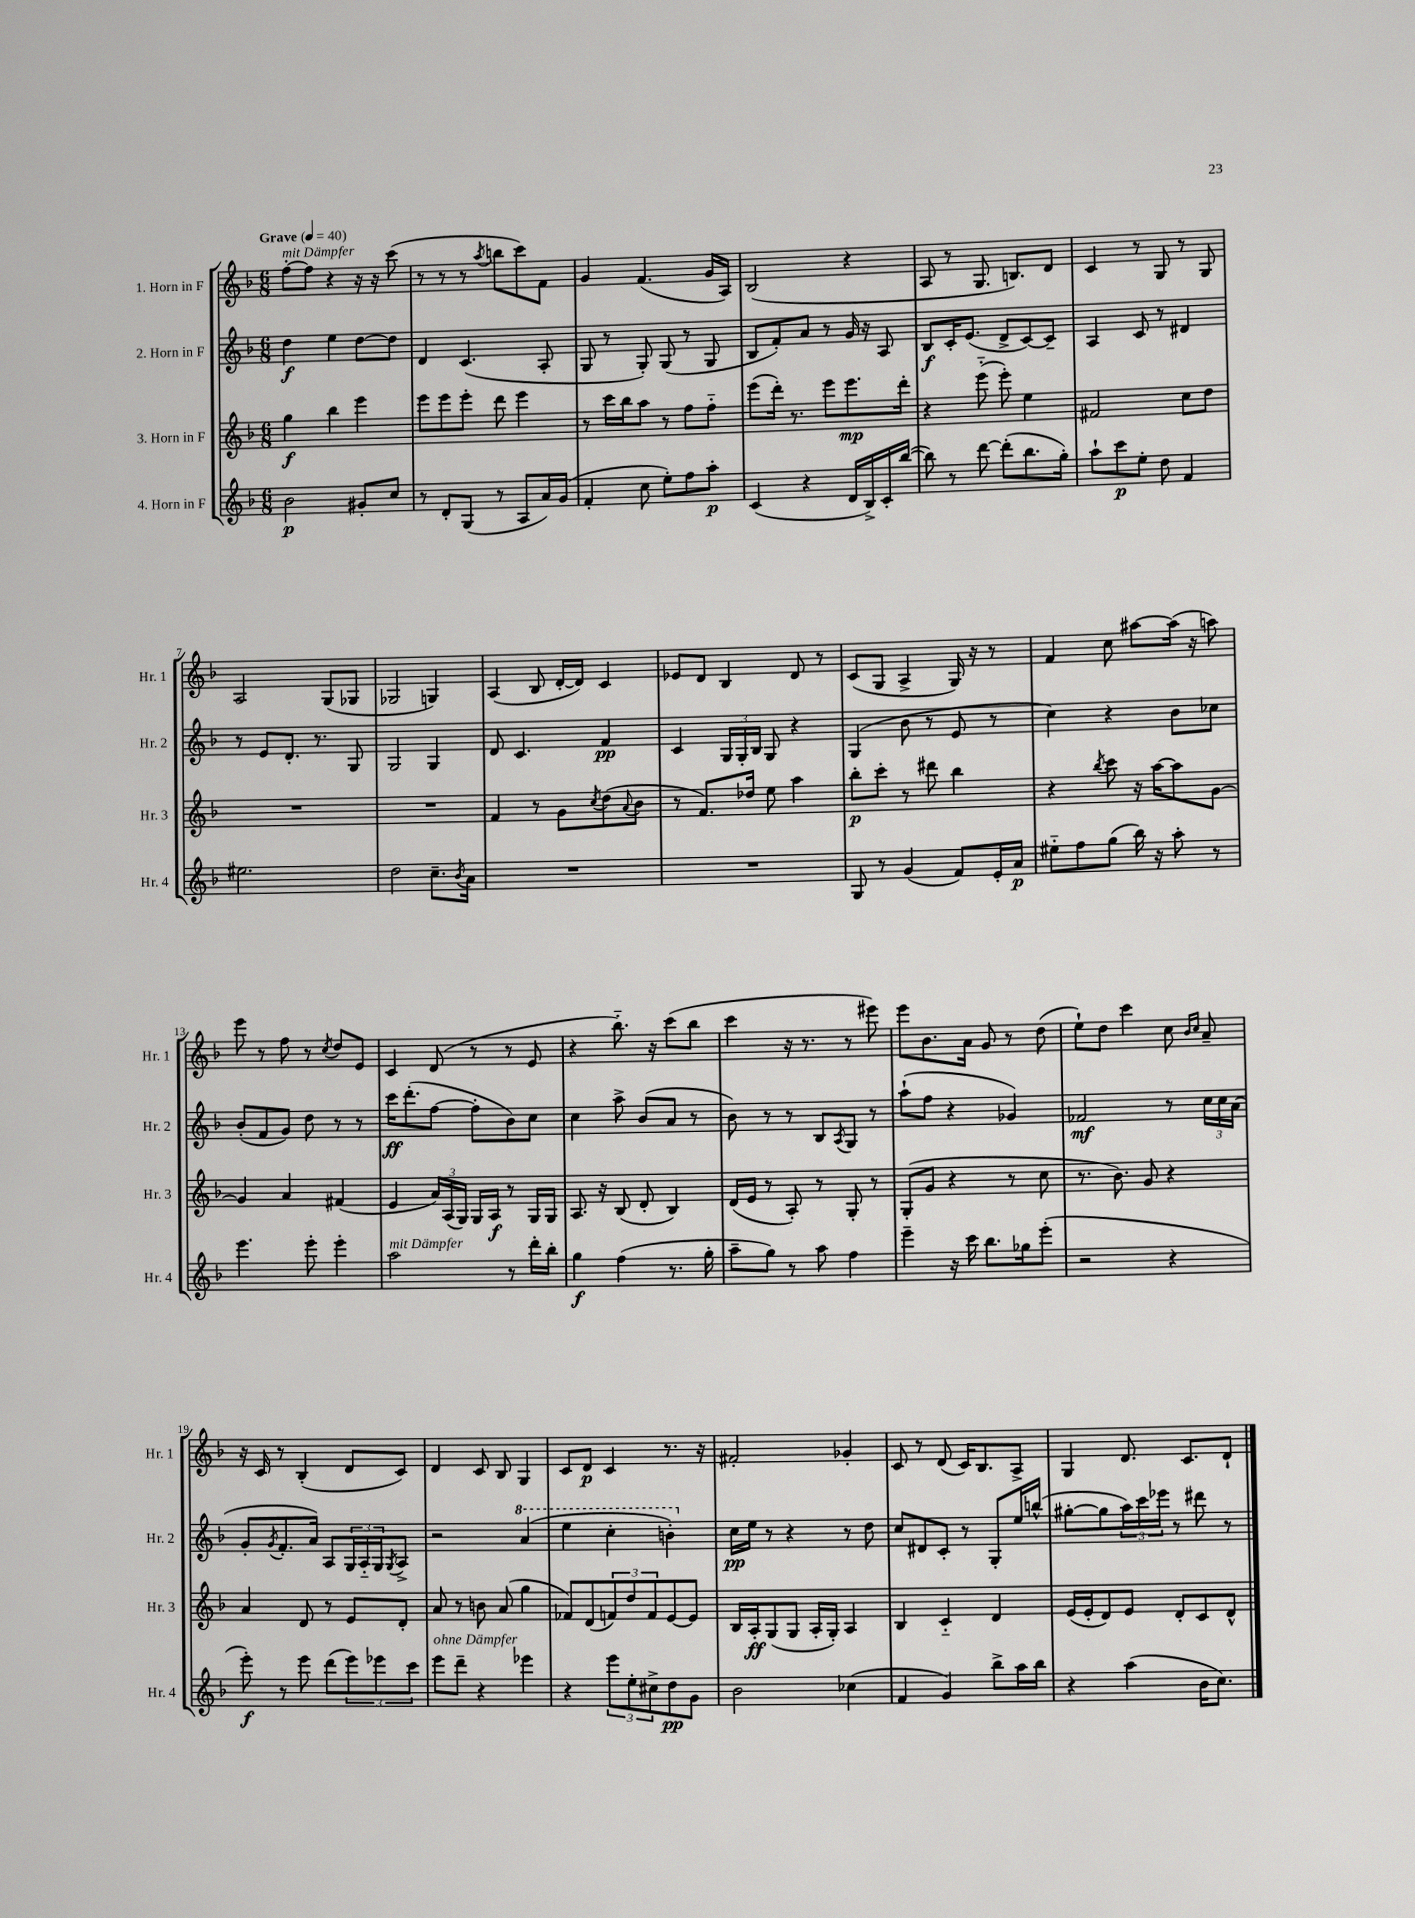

**kern	**kern	**kern	**kern
*staff4	*staff3	*staff2	*staff1
*clefG2	*clefG2	*clefG2	*clefG2
*k[b-]	*k[b-]	*k[b-]	*k[b-]
*M6/8	*M6/8	*M6/8	*M6/8
*MM40	*MM40	*MM40	*MM40
2b-	4gg	4dd	[8ff'
.	.	.	8ff]
.	4bb-	4ee	4r
8g#'	4eee	[8dd	16r
.	.	.	16r
8cc	.	8dd]	(8ccc
=	=	=	=
8r	8eee	4d	8r
8d'	8eee	.	8r
(8G	8eee'	(4.c	8r
.	.	.	8qaa
8r	8ddd	.	8bb
8A	4eee	.	8ccc)
16a)	.	8A'	8f
(16g	.	.	.
=	=	=	=
4f'	8r	8G	4g
.	16ccc	8r	.
.	16bb-	.	.
8cc	8aa	8G')	(4.f
8ee')	8r	(8G	.
8ff	8ff	8r	.
8aa'	8ff'~	8G	16g
.	.	.	16A)
=	=	=	=
(4c	(8eee	8B-	(2B-
.	16ddd')	8f')	.
.	8.r	.	.
4r	.	8a	.
.	8eee	8r	.
16d	8.eee	16g	4r
16B-^)	.	16r	.
16c'	.	8A	.
([16bb-	16ddd'	.	.
=	=	=	=
8bb-])	4r	8B-	8A
8r	.	16c'	8r
.	.	(8.e	.
[8ddd	(8eee'~	.	8.G
(8ddd']	8eee')	8d^	.
.	.	.	8.B)
8.bb-	4ee	[8c)	.
.	.	8c~]	8d
16gg')	.	.	.
=	=	=	=
8aa`	2f#	4A	4c
8ccc	.	.	.
8ee'	.	8c	8r
8dd	.	8r	8G
4f	8cc	4d#	8r
.	8dd	.	8G
=	=	=	=
2.ee#	2.r	8r	2A
.	.	8e	.
.	.	8.d'	.
.	.	8.r	.
.	.	.	(8G
.	.	8G	8G-
=	=	=	=
2dd	2.r	2G	2G-
8.cc~	.	4G	4G)
8qb-	.	.	.
16a	.	.	.
=	=	=	=
2.r	4f	8d	(4A
.	.	4.c	.
.	8r	.	8B-
.	8g	.	[16d'
.	.	.	16d])
.	8qcc	.	.
.	(8dd	4f	4c
.	8qqa	.	.
.	8b-	.	.
=	=	=	=
2.r	8r	4c	8e-
.	8.f)	.	8d
.	.	24G	4B-
.	.	24G'	.
.	16dd-	.	.
.	.	24B-	.
.	8ee	8G	.
.	4aa	4r	8d
.	.	.	8r
=	=	=	=
8G	8bb-'	(4G	(8c
8r	8ccc'	.	8G
(4g	8r	8b-	4A^
.	8ddd#	8r	.
8f)	4bb-	8e	16G)
.	.	.	16r
16e'	.	8r	8r
16a	.	.	.
=	=	=	=
8ee#'~	4r	4cc)	4f
8ff	.	.	.
.	8qbb-	.	.
(8gg	8ccc	4r	8cc
16bb-)	16r	.	[8aa#
16r	[16aa	.	.
8aa'	8aa]	8b-	(16aa#]
.	.	.	16r
8r	[8g	8cc-	8aa)
=	=	=	=
4.eee	4g]	(8b-'	8eee
.	.	8f	8r
.	4a	8g)	8ff
8eee'	.	8dd	8r
.	.	.	8qcc
4eee'	(4f#	8r	8dd
.	.	8r	8e
=	=	=	=
2aa	4e	16ccc	4c
.	.	(8.ddd'	.
.	24a)	[8ff	(8d
.	(24A	.	.
.	24G)	.	.
.	16G	8ff']	8r
.	16A	.	.
8r	8r	8b-)	8r
16ddd'	16G	8cc	8e
16bb-'	16G	.	.
=	=	=	=
4gg	8.A	4cc	4r
.	16r	.	.
(4ff	(8B-	8aa^	8.bb-'~)
.	8d'	(8b-	.
.	.	.	16r
8.r	4B-)	8a	(8ccc
.	.	8r	8bb-
16gg'	.	.	.
=	=	=	=
8aa~	(16d	8b-)	4ccc
.	16e	.	.
8gg)	8r	8r	.
8r	8A')	8r	16r
.	.	.	8.r
8aa	8r	8B-	.
.	.	8qA	.
4ff	8G'	8G	8r
.	8r	8r	8eee#)
=	=	=	=
4eee~	(8G'	(8aa`	8eee
.	8g	8ff	8.b-
16r	4r	4r	.
16ccc	.	.	16a
8.bb-	.	.	8g
.	8r	4g-)	8r
16gg-	.	.	.
(8eee'	8cc	.	(8dd
=	=	=	=
2r	8.r	2f-	8ee`)
.	.	.	8dd
.	8.b-)	.	.
.	.	.	4ccc
.	8g	.	.
4r	4r	8r	8cc
.	.	.	16qqb-
.	.	.	16qqcc
.	.	24cc	8a~
.	.	24cc	.
.	.	(24a	.
=	=	=	=
8eee')	4a	8g'	16r
.	.	.	16c
.	.	8qg	.
8r	.	8.f'	8r
8eee	8d	.	(4B-'
.	.	16a)	.
(8ddd	8r	8A	.
12eee)	8e	24G	8d
.	.	24A'~	.
12eee-	.	24G	.
.	.	8qG	.
.	8d'	8A^	8c)
12ccc	.	.	.
=	=	=	=
8eee	8a	2r	4d
8ddd~	8r	.	.
4r	8b	.	8c
.	(8a	.	8B-
4eee-	4gg	(4aa	4G
=	=	=	=
4r	8f-)	4eee	8c
.	(8d	.	8d
12eee	12f)	4ccc'	4c
12ee'	12dd	.	.
12cc#^	12f	.	.
8dd	[8e	4bb')	8.r
8g	8e]	.	.
.	.	.	16r
=	=	=	=
2b-	16B-	16cc	2f#'
.	16A'	16ee	.
.	(8G	8r	.
.	8G	4r	.
.	16A'	.	.
.	16G')	.	.
(4cc-	4A	8r	4g-'
.	.	8dd	.
=	=	=	=
4f	4B-	8cc	8c
.	.	8d#	8r
4g)	4c'~	8c'	(8d
.	.	8r	16c)
.	.	.	8.B-
8bb-^	4d	8G'	.
16aa	.	16ee	8A^
16bb-	.	(16bb^^	.
=	=	=	=
4r	(16e	[8gg#'	4G
.	16e'	.	.
.	8d)	8gg#]	.
(4aa	8e	24aa)	8.d
.	.	24ccc	.
.	.	24eee-	.
.	8d'	8r	.
.	.	.	8.c
16b-	8c	8ddd#	.
8.cc)	.	.	.
.	8d^^	8r	8d`
==	==	==	==
*-	*-	*-	*-
